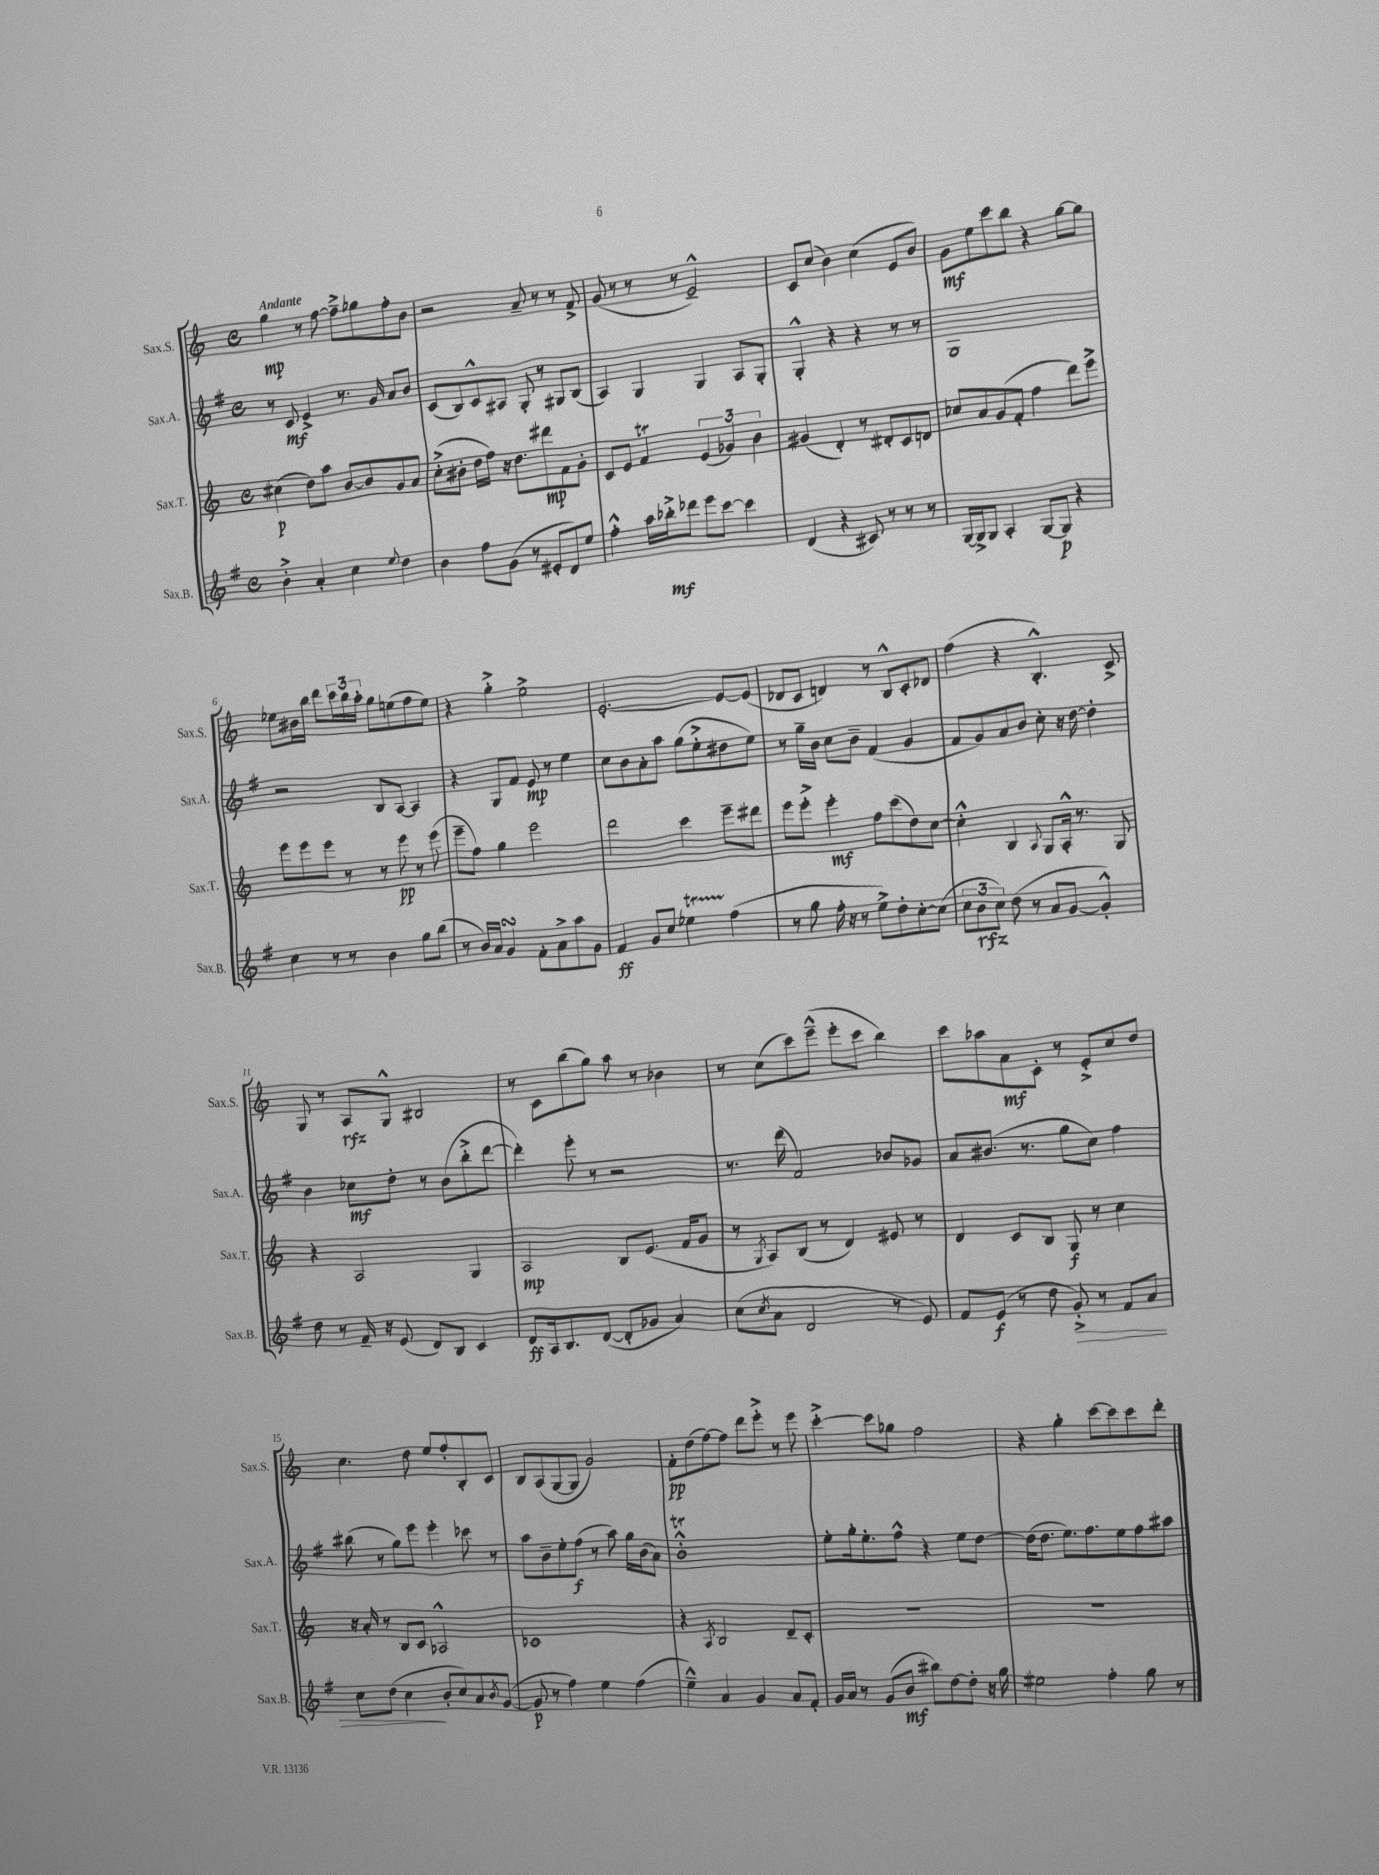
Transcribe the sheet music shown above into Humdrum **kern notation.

**kern	**dynam	**kern	**dynam	**kern	**dynam	**kern	**dynam
*part4	*part4	*part3	*part3	*part2	*part2	*part1	*part1
*staff4	*staff4	*staff3	*staff3	*staff2	*staff2	*staff1	*staff1
*I"Sax.B.	*	*I"Sax.T.	*	*I"Sax.A.	*	*I"Sax.S.	*
*I'Sax.B.	*	*I'Sax.T.	*	*I'Sax.A.	*	*I'Sax.S.	*
*clefG2	*	*clefG2	*	*clefG2	*	*clefG2	*
*k[f#]	*	*k[]	*	*k[f#]	*	*k[]	*
*M4/4	*	*M4/4	*	*M4/4	*	*M4/4	*
*met(c)	*	*met(c)	*	*met(c)	*	*met(c)	*
=1	=1	=1	=1	=1	=1	=1	=1
!	!	!	!	!	!	!LO:TX:a:B:t=Andante	!
4b'^\	.	(4cc#X\	p	8r	.	4gg\	mp
.	.	.	.	8c/	mf	.	.
4a'/	.	8dd\L)	.	4e^/	.	8r	.
.	.	8aa\J	.	.	.	[8ff\	.
4cc\	.	[8b/L	.	8.r	.	8ff~^\L]	.
.	.	8b/]	.	.	.	8gg-X\	.
.	.	.	.	16g/	.	.	.
8qqee/	.	.	.	.	.	.	.
4dd\	.	8g/	.	8a/L	.	8ff'\	.
.	.	8a/J	.	8b/J	.	8b\J	.
=2	=2	=2	=2	=2	=2	=2	=2
4b\	.	(8cc'^\L	.	(8c/L	.	2r	.
.	.	8b#X'\J	.	8B/)	.	.	.
8ff#\L	.	16dd\LL	.	8c^^/	.	.	.
.	.	16ff\JJ)	.	.	.	.	.
(8g\J	.	16r	.	8A#X/J	.	.	.
.	.	8.dd\L	.	.	.	.	.
8r	.	.	.	8G'/	.	8a~/	.
8e#X'/L	.	8ddd#X\	mp	8r	.	8r	.
8d/)	.	8f\	.	8G#X/L	.	8r	.
8ee/J	.	8g'\J	.	(8B/J	.	8f^/	.
=3	=3	=3	=3	=3	=3	=3	=3
4ff#'^^\	.	8c/L	.	4A/)	.	(8g/	.
.	.	8e/J	.	.	.	8r	.
16aa\LL	.	4fT/	.	4G/	.	8r	.
16bb-X'^\J	mf	.	.	.	.	.	.
8ddd-X\J	.	.	.	.	.	8r	.
8eee\L	.	(6e/	.	4G/	.	2e~^^/)	.
[8ccc\J	.	.	.	.	.	.	.
.	.	6g-X/)	.	.	.	.	.
4ccc\]	.	.	.	8A/L	.	.	.
.	.	6b\	.	.	.	.	.
.	.	.	.	8G'/J	.	.	.
=4	=4	=4	=4	=4	=4	=4	=4
(4d/	.	(4g#X/	.	4G'^^/	.	8c/L	.
.	.	.	.	.	.	(8cc/J	.
4r	.	4d'/)	.	4r	.	4b\)	.
8c#X/)	.	8r	.	4r	.	(4cc\	.
8r	.	8d#X'/L	.	.	.	.	.
8r	.	8c/	.	8r	.	8e/L	.
8r	.	8dn/J	.	8r	.	8b/J)	.
=5	=5	=5	=5	=5	=5	=5	=5
[16G/LL	.	8cc-X/L	.	1G	.	8g\L	mf
16G^/J]	.	.	.	.	.	.	.
8G/J	.	8a/	.	.	.	8ee\	.
4A'/	.	(8g/	.	.	.	8ccc\	.
.	.	8f'/J	.	.	.	8bb\J	.
[8G/L	.	4ff\	.	.	.	4r	.
8G/J]	p	.	.	.	.	.	.
4r	.	8ddd\L)	.	.	.	[8gg\L	.
.	.	8eee^\J	.	.	.	8gg\J]	.
!!LO:LB:g=z
=6	=6	=6	=6	=6	=6	=6	=6
4cc\	.	8eee\L	.	2r	.	8ee-X\L	.
.	.	8eee\	.	.	.	16b#X\L	.
.	.	.	.	.	.	16bb\JJ	.
8r	.	8eee\J	.	.	.	8ddd\L	.
8r	.	8r	.	.	.	24ccc\L	.
.	.	.	.	.	.	24bb\	.
.	.	.	.	.	.	24aa'\JJ	.
4b\	.	8r	.	8B/L	.	8gg\L	.
.	.	8eee\	pp	[8A/J	.	(8een\	.
8gg\L	.	8r	.	4A/]	.	8ff\	.
(8bb\J	.	(8eee\	.	.	.	8ee\J)	.
=7	=7	=7	=7	=7	=7	=7	=7
8r	.	8eee~\L	.	4r	.	4r	.
16b/LL)	.	8ff\J)	.	.	.	.	.
16a/JJ	.	.	.	.	.	.	.
4gsSSs/	.	4gg\	.	8G/L	.	4gg'^\	.
.	.	.	.	8f#/J	.	.	.
8f#'\L	.	2eee\	.	8e/	mp	2ee^\	.
8a^\	.	.	.	8r	.	.	.
8aa\	.	.	.	4ee\	.	.	.
8g\J	.	.	.	.	.	.	.
=8	=8	=8	=8	=8	=8	=8	=8
4f#/	ff	2ddd\	.	8cc\L	.	[2.e'/	.
.	.	.	.	8b\	.	.	.
8g/L	.	.	.	8a'\	.	.	.
8cc/J	.	.	.	8aa\J	.	.	.
4ee-XT\	.	4ccc\	.	(8gg\L	.	.	.
.	.	.	.	8ee'^\	.	.	.
(4ff#\	.	8eee~\L	.	8dd#X\	.	8e/L_	.
.	.	8ddd#X\J	.	8ee\J)	.	(8e/J]	.
=9	=9	=9	=9	=9	=9	=9	=9
8r	.	8eee\L	.	8r	.	8d-X/L	.
8gg\	.	8eee'^\J	.	16gg~\LL	.	8c/J	.
.	.	.	.	16b\JJ	.	.	.
16ff#'\	.	4eee'\	mf	8cc\L	.	4dn/)	.
16r	.	.	.	.	.	.	.
8r	.	.	.	8b~\J	.	.	.
8ee^\L)	.	8ff\L	.	(4f#/	.	8r	.
8dd'\	.	(8ccc\	.	.	.	8B^^/L	.
[8cc'\	.	8dd\)	.	4g/	.	8c'/	.
(8cc\J]	.	[8cc\J	.	.	.	8d-X/J	.
=10	=10	=10	=10	=10	=10	=10	=10
12cc\L	.	4cc'^^\]	.	8f#/L	.	(4ff\	.
12b\	rfz	.	.	.	.	.	.
.	.	.	.	8g/)	.	.	.
12cc\J)	.	.	.	.	.	.	.
(8dd\	.	4B/	.	8a/	.	4r	.
8r	.	.	.	8b/J	.	.	.
.	.	8qqA/	.	.	.	.	.
8a/L	.	8G/L	.	8cc'\	.	4.B'^^/)	.
[8g/J	.	16A'^^/Jk	.	16r	.	.	.
.	.	8.r	.	[16dd\	.	.	.
4g'^^/])	.	.	.	4dd'\]	.	.	.
.	.	8G/	.	.	.	8c^/	.
!!LO:LB:g=z
=11	=11	=11	=11	=11	=11	=11	=11
8dd\	.	4r	.	4b\	.	8G/	.
8r	.	.	.	.	.	8r	.
16f#~/	.	2A/	.	8cc-X\L	mf	8A/L	rfz
16r	.	.	.	.	.	.	.
(8e/	.	.	.	8dd'\J	.	8G^^/J	.
8d/L)	.	.	.	8r	.	2B#X/	.
8B/J	.	.	.	(8b\L	.	.	.
4c/	.	4G/	.	8bb'^\	.	.	.
.	.	.	.	[8ddd\J	.	.	.
=12	=12	=12	=12	=12	=12	=12	=12
8d/L	ff	2A/	mp	4ddd'\])	.	8r	.
16A/k	.	.	.	.	.	8c\L	.
8.B/	.	.	.	.	.	.	.
.	.	.	.	8eee'\	.	(8bb\	.
([8d/J	.	.	.	8r	.	8gg\J)	.
8d'/L]	.	8B/L	.	2r	.	8aa\	.
8g-X/J	.	(8.e/J	.	.	.	8r	.
4a/)	.	.	.	.	.	4b-X\	.
.	.	16f/KL	.	.	.	.	.
.	.	8g/J	.	.	.	.	.
=13	=13	=13	=13	=13	=13	=13	=13
(8cc\L	.	8r	.	8.r	.	8r	.
8qcc/	.	8qG/	.	.	.	.	.
8a\J	.	8A/L)	.	.	.	(8cc\L	.
.	.	.	.	(16ddd\	.	.	.
2d/	.	(8B/J	.	2f#/)	.	8ccc\)	.
.	.	8r	.	.	.	(8eee~^^\J	.
.	.	4d/)	.	.	.	8eee'\L	.
.	.	.	.	.	.	8ccc\J	.
8r	.	8e#X/	.	8b-X/L	.	4bb\)	.
8e/)	.	8r	.	8g-X/J	.	.	.
=14	=14	=14	=14	=14	=14	=14	=14
8f#/L	.	4d/	.	8a/L	.	8ccc\L	.
(8e/J	f	.	.	(8.b#X/J	.	8aa-X\	.
8r	.	8c/L	.	.	.	8a\	mf
.	.	.	.	8.r	.	.	.
8dd\	.	8B/J	.	.	.	8c'\J	.
!	!LO:HP:b	!	!	!	!	!	!
8g'^/)	>	8G/	f	8gg\L	.	8r	.
8r	.	8r	.	8cc\J)	.	8e'^/L	.
8f#/L	.	4cc\	.	4ff#\	.	8cc/	.
8a/J	.	.	.	.	.	8dd/J	.
!!LO:LB:g=z
=15	=15	=15	=15	=15	=15	=15	=15
8cc\L	.	16r	.	(8bb#X\	.	4.cc\	.
.	.	16a'/	.	.	.	.	.
(8dd\J	.	8r	.	8r	.	.	.
4cc\	.	8B/L	.	8gg\L)	.	.	.
.	.	8c/J	.	8eee\J	.	8dd\	.
8b'/L	]	2A-X^^/	.	4eee'\	.	8ee/L	.
8cc/)	.	.	.	.	.	8ff'/	.
8a/	.	.	.	8ccc-X\	.	8B'/	.
8qb/	.	.	.	.	.	.	.
([8g/J	.	.	.	8r	.	8c/J	.
=16	=16	=16	=16	=16	=16	=16	=16
8g/]	p	1c-X	.	8aa\L	.	8B/L	.
8r	.	.	.	8b~\	.	(8A/	.
4ff#\)	.	.	.	8ee'\	.	[8G/	.
.	.	.	.	(8ff#\J	f	8G/J]	.
4ee\	.	.	.	8r	.	2g/)	.
.	.	.	.	8aa\)	.	.	.
(4ff#\	.	.	.	16gg\LL	.	.	.
.	.	.	.	(16b\J	.	.	.
.	.	.	.	8a\J)	.	.	.
=17	=17	=17	=17	=17	=17	=17	=17
4ee~^^\)	.	4r	.	1bt'^^	.	8f'\L	pp
.	.	.	.	.	.	(8dd\	.
.	.	8qA/	.	.	.	.	.
4a/	.	2B/	.	.	.	[8ff\)	.
.	.	.	.	.	.	8ff\J]	.
4g/	.	.	.	.	.	8ddd\L	.
.	.	.	.	.	.	8eee'^\J	.
8a/L	.	8d~/L	.	.	.	8r	.
8f#'/J	.	8c'/J	.	.	.	8eee\	.
=18	=18	=18	=18	=18	=18	=18	=18
16g/LL	.	1r	.	8ee'\L	.	[4ccc'^\	.
16a/JJ	.	.	.	.	.	.	.
8r	.	.	.	16gg'\k	.	.	.
.	.	.	.	8.ee'\	.	.	.
(8g/L	.	.	.	.	.	8ccc\L]	.
8b/J	mf	.	.	8ff#^^\J	.	8gg-X\J	.
8bb#X\L)	.	.	.	4r	.	2ff\	.
[8dd\	.	.	.	.	.	.	.
8dd'\J]	.	.	.	8ee\L	.	.	.
16r	.	.	.	[8dd\J	.	.	.
16gg\	.	.	.	.	.	.	.
=19	=19	=19	=19	=19	=19	=19	=19
2ee#X\	.	1r	.	(16dd\KL]	.	4r	.
.	.	.	.	8.dd\J	.	.	.
.	.	.	.	8.ee\L)	.	4gg'\	.
.	.	.	.	8.ff#\	.	.	.
4ff#'\	.	.	.	.	.	[8ccc\L	.
.	.	.	.	8ee\	.	8ccc\]	.
8gg\	.	.	.	8ff#\	.	8ccc\	.
8r	.	.	.	8aa#X\J	.	8ddd'\J	.
==	==	==	==	==	==	==	==
*-	*-	*-	*-	*-	*-	*-	*-
